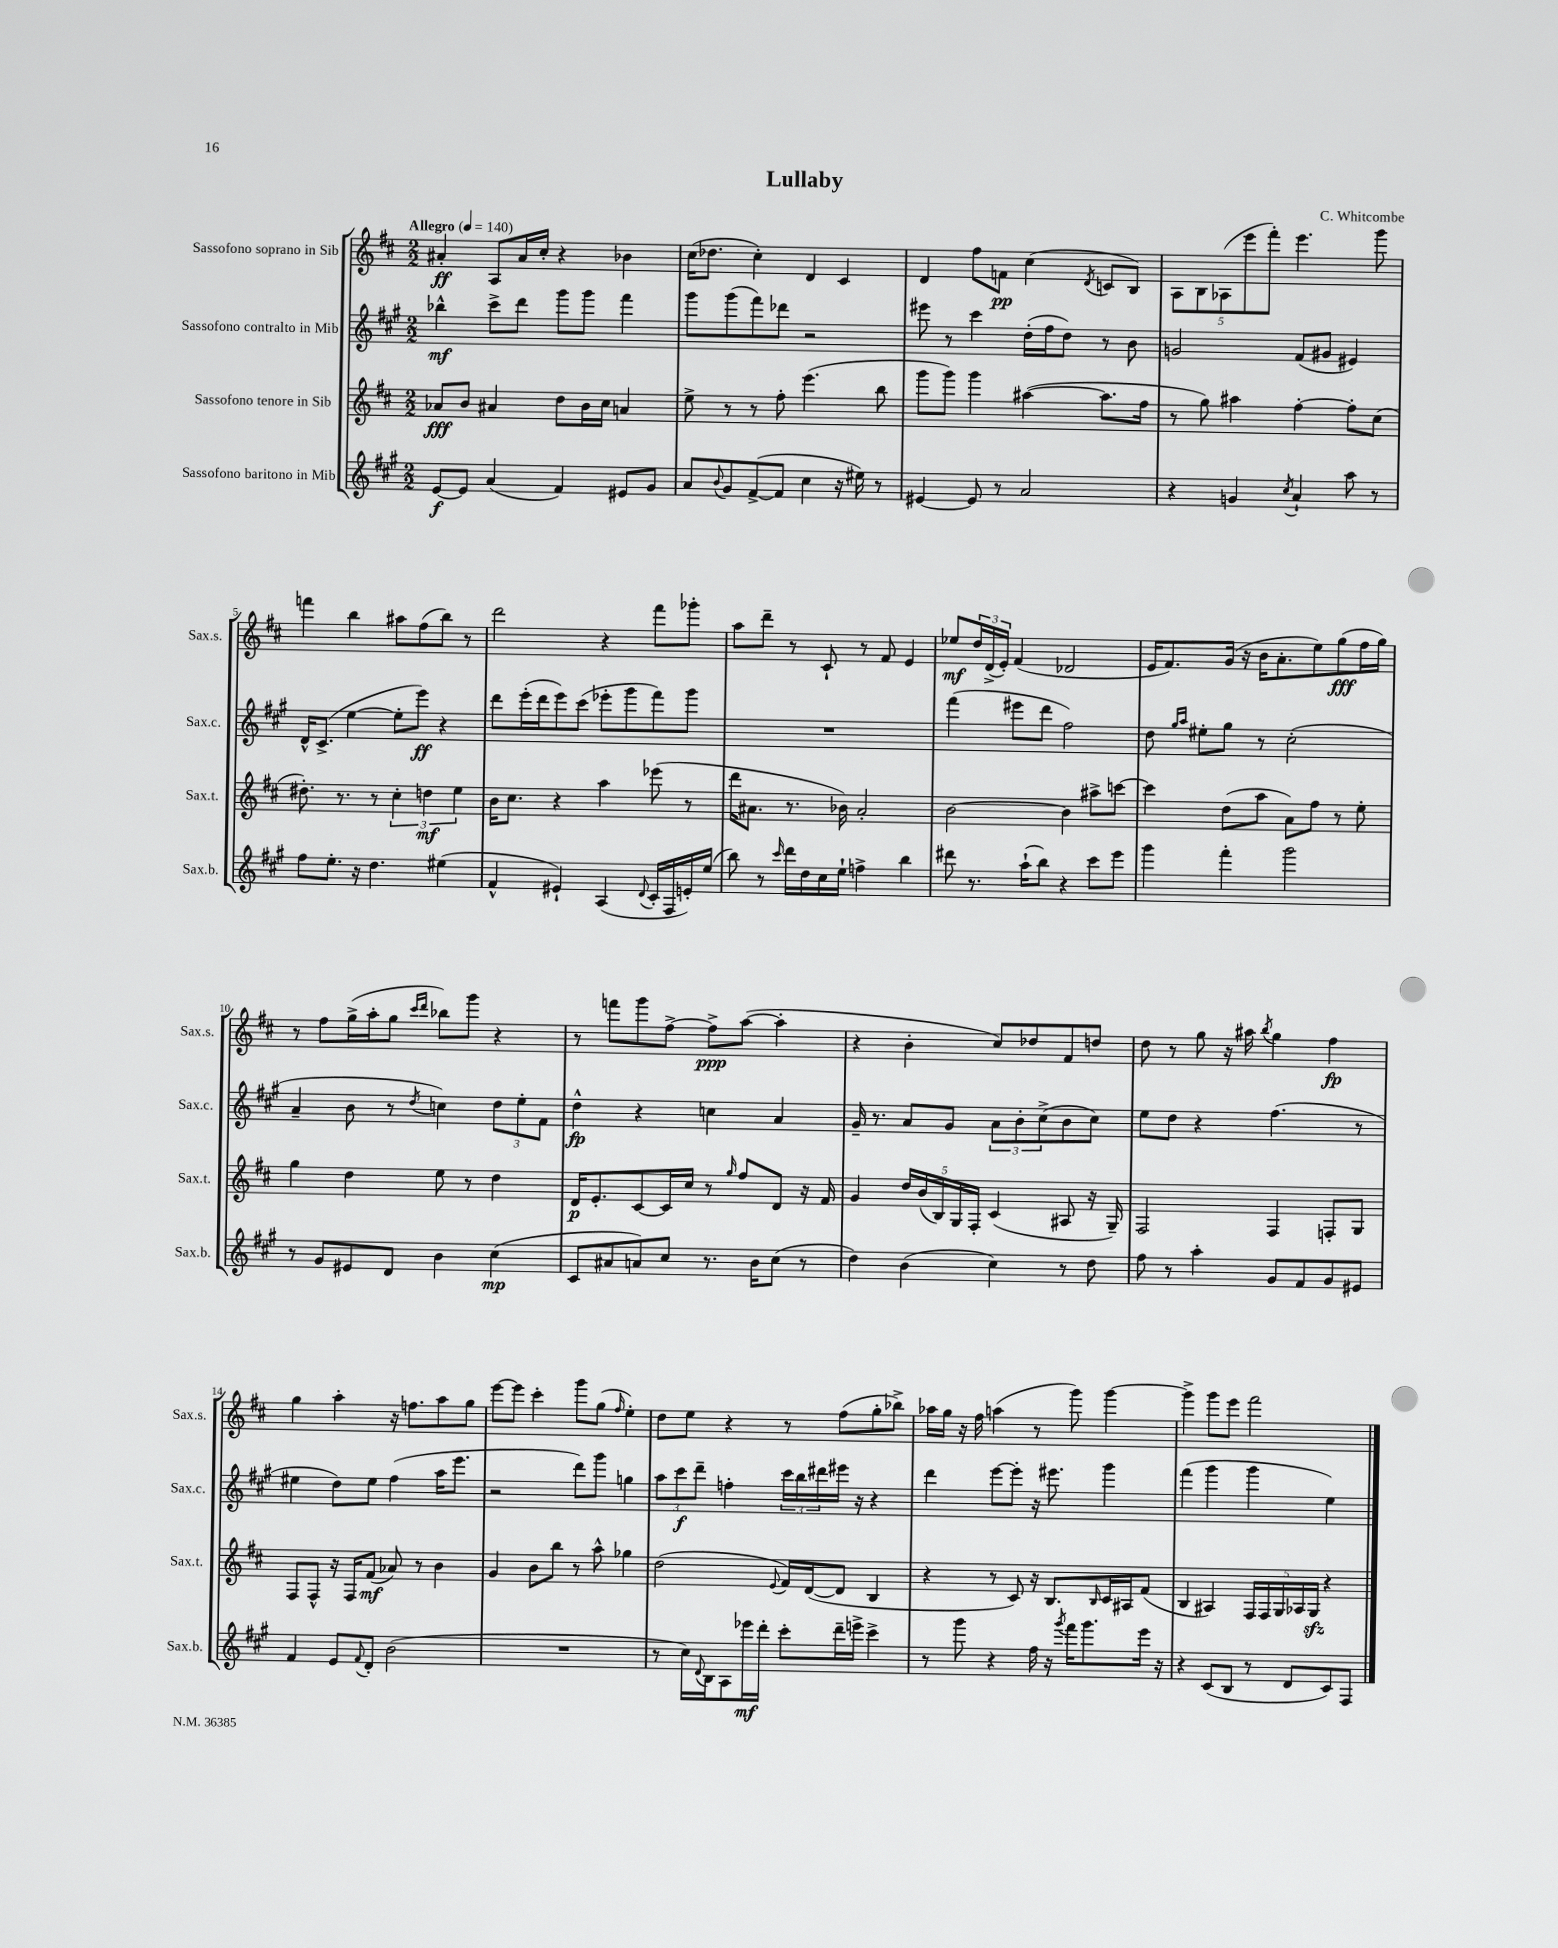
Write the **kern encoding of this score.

**kern	**kern	**kern	**kern
*staff4	*staff3	*staff2	*staff1
*clefG2	*clefG2	*clefG2	*clefG2
*k[f#c#g#]	*k[f#c#]	*k[f#c#g#]	*k[f#c#]
*M2/2	*M2/2	*M2/2	*M2/2
*MM140	*MM140	*MM140	*MM140
[8e/L	8a-/L	4bb-^^\	4a#'/
8e/]J	8b/J	.	.
(4a/	4a#/	8ccc#^\L	8A/L
.	.	8ddd\J	16a#/L
.	.	.	16cc#'/JJ
4f#/)	8dd\L	8ggg#\L	4r
.	16b\L	8ggg#\J	.
.	16cc#\JJ	.	.
8e#/L	4a/	4fff#\	4b-\
8g#/J	.	.	.
=	=	=	=
8a/L	8ee^\	8ggg#\L	(16cc#\LK
.	.	.	8.dd-\J
8qqb/	.	.	.
8g#/	8r	(8ggg#\	.
([8f#^/	8r	8fff#\)	4cc#'\)
8f#/]J	8ff#'\	8ddd-\J	.
4cc#\	(4.eee\	2r	4d/
16r	.	.	4c#/
16ee#\)	.	.	.
8r	8bb\	.	.
=	=	=	=
[4e#/	8ggg\L	8eee#\	4d/
.	8ggg\J)	8r	.
8e#/]	4ggg\	4ccc#\	8ff#\L
8r	.	.	8f\J
2a/	([4aa#\	(16dd'\LL	(4cc#\
.	.	16ff#\J	.
.	.	8dd\J)	.
.	.	.	8qd/
.	8.aa#\]L	8r	8c/L
.	.	8b\	8B/J)
.	16ff#\Jk	.	.
=	=	=	=
4r	8r	2g/	10A\L
.	.	.	10B\
.	8gg\)	.	.
.	.	.	(10A-\
4g/	4aa#\	.	.
.	.	.	10eee\
.	.	.	10fff#'\J)
8qcc#/	.	.	.
4a`/	[4ff#'\	(8f#/L	4.eee\
.	.	8g#/J	.
8aa\	8ff#'\]L	4e#/)	.
8r	(8cc#\J	.	8ggg\
=	=	=	=
8ff#\L	8.dd#'\)	16d^^/LK	4fff\
.	.	(8.c#^/J	.
8.ee'\J	.	.	.
.	8.r	.	.
.	.	[4ee\	4bb\
16r	.	.	.
4.dd\	8r	.	.
.	6cc#'\	8ee'\]L	8aa#\L
.	.	8eee\J)	(8ff#\
.	6dd\	.	.
(4ee#\	.	4r	8bb\J)
.	6ee\	.	.
.	.	.	8r
=	=	=	=
4f#^^/	16b\LK	8ddd\L	2ddd\
.	8.cc#\J	.	.
.	.	(16eee'\L	.
.	.	16ddd\J	.
4e#`/)	4r	8eee\)	.
.	.	(8ccc#\J	.
(4A/	4aa\	8eee-'\L	4r
.	.	8ggg#\	.
8qqd/	.	.	.
16c#'/LL	(8eee-\	8fff#\)	8fff#\L
16F#/	.	.	.
16e'/)	8r	8ggg#\J	8ggg-'\J
(16ee/JJ	.	.	.
=	=	=	=
8bb\)	16ddd\LK	1r	8aa\L
.	8.a#\J	.	.
8r	.	.	8ddd~\J
16qqccc#/	.	.	.
16ddd\LL	8.r	.	8r
16dd\	.	.	.
16cc#\	.	.	8c#`/
16ee`\JJ	16b-\)	.	.
4ff^\	2a#'/	.	8r
.	.	.	8f#/
4bb\	.	.	4e/
=	=	=	=
8ddd#\	[2b\	(4fff#\	8ee-/L
8.r	.	.	24dd/L
.	.	.	(24d^/
.	.	.	24e'/JJ)
.	.	8eee#\L	(4f#/
(16aa`\LK	.	.	.
8bb\J)	.	8ddd\J	.
4r	4b\]	2ff#\)	2d-/
8ccc#\L	8aa#^\L	.	.
8eee\J	[8ccc\J	.	.
=	=	=	=
4ggg#\	4ccc\]	8dd\	16e/LK
.	.	.	8.f#/)
.	.	16qqgg#/LL	.
.	.	16qqaa/JJ	.
.	.	8ee#'\L	.
4fff#'\	(8dd\L	8gg#\J	(16g/Jk
.	.	.	16r
.	8aa\J	8r	16b\LK
.	.	.	8.a'\
2ggg#\	8a\L)	(2cc#'\	.
.	8ff#\J	.	8ee\)
.	8r	.	(8gg\
.	8ee'\	.	16ff#\L
.	.	.	16gg\JJ)
=	=	=	=
8r	4gg\	4a~/	8r
8g#/L	.	.	8ff#\L
8e#/	4dd\	8b\	(16gg^\L
.	.	.	16aa'\J
8d/J	.	8r	8gg\J
.	.	.	16qqccc#/LL
.	.	8qdd/	16qqddd/JJ
4b\	8ee\	4cc\)	8bb-\L)
.	8r	.	8ggg\J
(4cc#\	4dd\	12dd\L	4r
.	.	12ee'\	.
.	.	12f#\J	.
=	=	=	=
8c#/L	16d/LK	4dd^^\	8r
.	8.e'/	.	.
8a#/	.	.	8fff\L
8a/)	[8c#/	4r	8ggg\
8cc#/J	16c#/]L	.	[8ff#^\J
.	16cc#/JJ	.	.
8.r	8r	4cc\	8ff#^\]L
.	16qqgg/	.	.
.	8ff#/L	.	([8aa\J
16b\LK	.	.	.
(8cc#\J	8d/J	4a/	4aa'\]
8r	16r	.	.
.	16f#/	.	.
=	=	=	=
4dd\)	4g/	16g#~/	4r
.	.	8.r	.
(4b\	20dd/LL	8a/L	4b'\
.	(20b/	.	.
.	20B/)	.	.
.	.	8g#/J	.
.	20G/	.	.
.	20F#'/JJ	.	.
4cc#\)	(4c#/	12a\L	8cc#/L)
.	.	12b'\	.
.	.	.	8dd-/
.	.	(12cc#^\	.
8r	8A#/	8b\	8f#/
8dd\	16r	8cc#\J)	8dd/J
.	16G~/)	.	.
=	=	=	=
8ff#\	2F#/	8ee\L	8dd\
8r	.	8dd\J	8r
4aa'\	.	4r	8gg\
.	.	.	16r
.	.	.	16aa#\
.	.	.	8qbb/
8g#/L	4F#/	(4.ff#\	4gg\
8f#/	.	.	.
8g#/	8F'/L	.	4ff#\
8e#/J	8G/J	8r	.
=	=	=	=
4f#/	8F#/L	4ee#\	4gg\
.	8F#^^/J	.	.
8e/L	16r	8dd\L)	4aa'\
.	16F#/LK	.	.
8qqf#/	.	.	.
8d'/J	(8f#/J	8ee#\J	.
(2b\	8a-/)	(4ff#\	16r
.	.	.	8.ff\L
.	8r	.	.
.	4b\	16aa\LK	8aa\
.	.	8.eee\J	.
.	.	.	8gg\J
=	=	=	=
1r	4g/	2r	[8eee\L
.	.	.	8eee\]J
.	8b\L	.	4ccc#'\
.	8bb\J	.	.
.	8r	8ddd\L)	8ggg\L
.	8aa^^\	8ggg#\J	(8gg\J
.	.	.	16qqff#/
.	4gg-\	4gg\	4ee'\)
=	=	=	=
8r	(2dd\	12aa\L	8dd\L
.	.	12ccc#\	.
16cc#\LL)	.	.	8ee\J
.	.	12ddd~\J	.
8qqd/	.	.	.
16B\J	.	.	.
8A\	.	4ff'\	4r
16eee-\L	.	.	.
16ddd'\JJ	.	.	.
.	8qqe/	.	.
8ccc#'\L	16f#/LL)	24ccc#\LL	8r
.	.	24bb\	.
.	([16d/J	.	.
.	.	24ddd#\	.
16ddd~\L	8d/]J	16eee#\JJ	(8ff#\L
16eee^\JJ	.	16r	.
4ccc#^\	4B/	4r	8gg'\
.	.	.	8bb-^\J)
=	=	=	=
8r	4r	4ddd\	16aa-\LL
.	.	.	16gg\JJ
8ggg#\	.	.	16r
.	.	.	16ff#\
4r	8r	[8eee\L	(4aa\
.	8c#/)	8eee'\]J	.
16ff#\	16r	16r	8r
16r	8.B/L	8.eee#\	.
8qggg#/	.	.	.
16fff#\LK	.	.	8ggg\)
8.ggg#\	.	.	.
.	16qqB/	.	.
.	16c#/L	4ggg#\	[4ggg\
.	16A#/J	.	.
16eee\Jk	(8f#/J	.	.
16r	.	.	.
=	=	=	=
4r	4B/	(4fff#\	4ggg^\]
(8c#/L	4A#/)	4ggg#\	8ggg\L
8B/J	.	.	8eee\J
8r	20F#/LL	4ggg#\	2fff#\
.	20F#/	.	.
.	20G/	.	.
8d/L	.	.	.
.	20A-/	.	.
.	20G/JJ	.	.
8c#/)	4r	4ee\)	.
8F#/J	.	.	.
==	==	==	==
*-	*-	*-	*-
